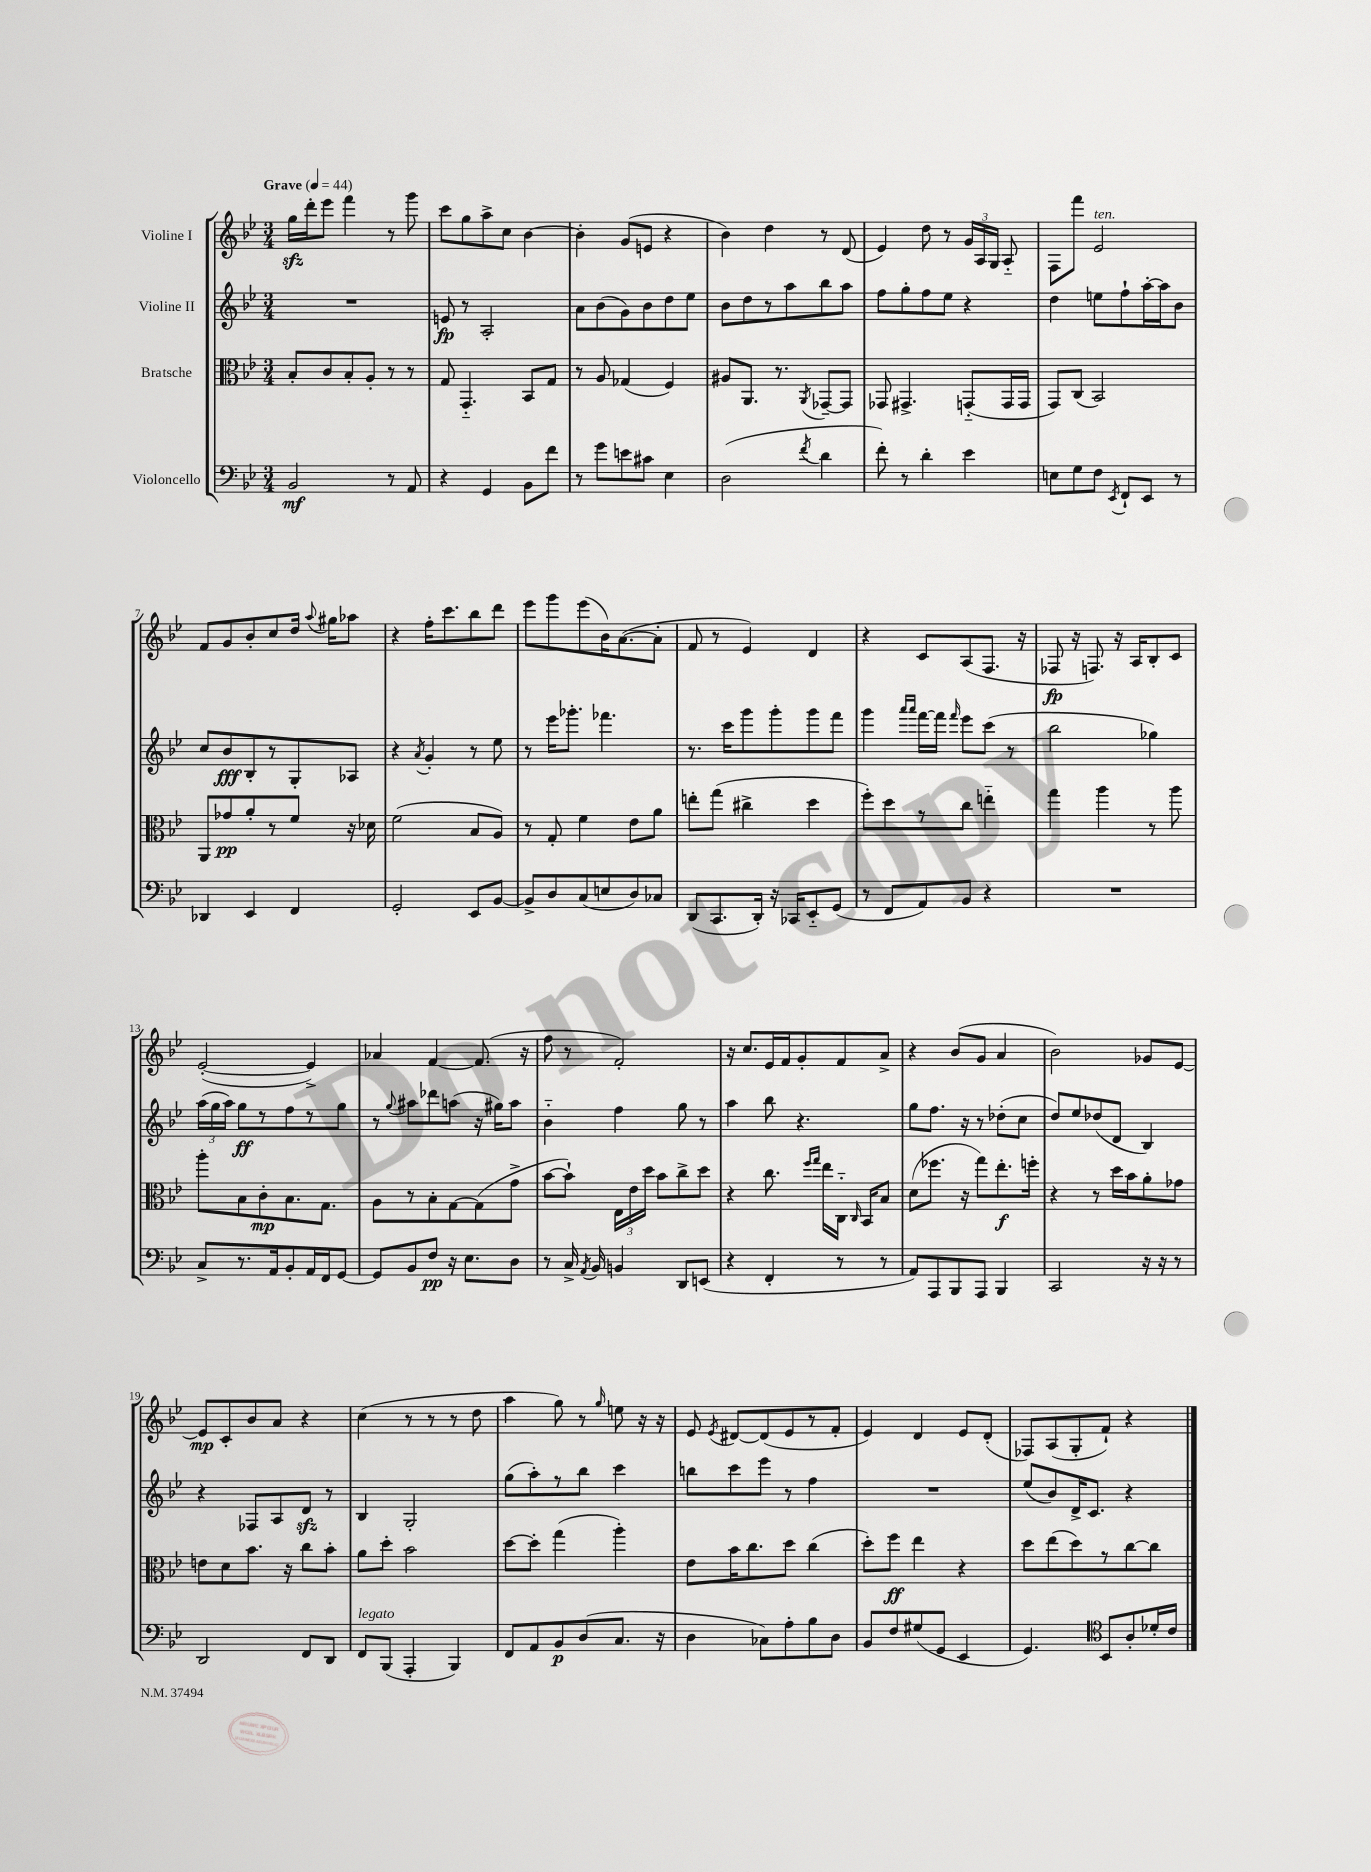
<<
\new StaffGroup <<
\new Staff = "s0" \with { instrumentName = "Violine I" } {
    \clef treble \key bes \major \numericTimeSignature \time 3/4 \tempo "Grave" 4 = 44
    \autoBeamOff g''16[\sfz d'''16-. ees'''8] f'''4 r8 g'''8 |
    c'''8[ g''8 a''8-> c''8] bes'4~ |
    bes'4-. g'8[( e'8] r4 |
    bes'4) d''4 r8 d'8( |
    ees'4) d''8 r8 \tuplet 3/2 { g'16[ a16 g16] } a8-_ |
    f8[ f'''8] ees'2^\markup { \italic "ten." } |
    f'8[ g'8 bes'8-. c''8 d''16] \appoggiatura { a''8 } gis''16[ aes''8] |
    r4 f''16[-. c'''8. bes''8 d'''8] |
    ees'''8[ g'''8 ees'''8( bes'16) a'8.~( a'8]-. |
    f'8 r8 ees'4) d'4 |
    r4 c'8[ a8( f8.] r16 |
    fes8\fp r16 f8.) r16 a16[ bes8-. c'8] |
    ees'2~-.( ees'4->) |
    aes'4 f'4~ f'8.( r16 |
    f''8 r8 f'2-.) |
    r16 c''8.[ ees'16 f'16 g'8-. f'8 a'8]-> |
    r4 bes'8[( g'8] a'4 |
    bes'2) ges'8[ ees'8]~ |
    ees'8[\mp c'8-. bes'8 a'8] r4 |
    c''4( r8 r8 r8 d''8 |
    a''4 g''8) r8 \grace { g''16 } e''8 r16 r16 |
    ees'8 \acciaccatura { ees'8 } dis'8[~ dis'8( ees'8 r8 f'8]-. |
    ees'4) d'4 ees'8[ d'8]-.( |
    fes8[) a8( g8-. f'8]-!) r4 \bar "|." |
}
\new Staff = "s1" \with { instrumentName = "Violine II" } {
    \clef treble \key bes \major \numericTimeSignature \time 3/4
    \autoBeamOff R2. |
    e'8\fp r8 a2-. |
    a'8[ bes'8( g'8) bes'8 d''8 ees''8] |
    bes'8[ d''8 r8 a''8 bes''8 a''8] |
    f''8[ g''8-. f''8 ees''8] r4 |
    d''4 e''8[ f''8-! a''16~-. a''16 bes'8] |
    c''8[ bes'8\fff bes8-. r8 g8-. aes8] |
    r4 \acciaccatura { a'8 } g'4-. r8 ees''8 |
    r8 ees'''16[ ges'''8.]-. fes'''4. |
    r8. c'''16[ g'''8 g'''8-. g'''8 f'''8] |
    g'''4 \grace { a'''16[ a'''16] } f'''16[~ f'''16] \grace { f'''16 } ees'''8[ c'''8]( r8 |
    bes''2 ges''4) |
    \tuplet 3/2 { a''16[( g''16 a''16]) } g''8[\ff r8 f''8 r8 g''8] |
    r8 \appoggiatura { g''8 } ais''8[ des'''8 a''8]( r16 gis''16[) a''8] |
    bes'4-_ f''4 g''8 r8 |
    a''4 bes''8 r4. |
    g''8[ f''8.] r16 r8 des''8[-.( c''8] |
    d''8[) ees''8 des''8( d'8] bes4) |
    r4 fes8[ a8 d'8]\sfz r8 |
    bes4 g2-. |
    g''8[( a''8-.) r8 bes''8] c'''4 |
    b''8[ c'''8 ees'''8] r8 f''4 |
    R2. |
    ees''8[( bes'8) d'16-> c'8.] r4 \bar "|." |
}
\new Staff = "s2" \with { instrumentName = "Bratsche" } {
    \clef alto \key bes \major \numericTimeSignature \time 3/4
    \autoBeamOff bes8[-. c'8 bes8-. a8]-. r8 r8 |
    g8 g,4.-_ bes,8[ g8] |
    r8 a8 ges4( f4) |
    ais8[ a,8.] r8. \acciaccatura { a,8 } ges,8[~-- ges,8] |
    ges,8 gis,4.-> g,8[-_( g,16 g,16] |
    g,8[) c8]( bes,2) |
    a,8[ ges'8\pp a'8-. r8 f'8] r16 des'16 |
    f'2( bes8[ a8]) |
    r8 g8-. f'4 ees'8[ a'8] |
    e''8[-. g''8]( cis''4-> d''4 |
    f''8[-.) d''8 r8 c''8] e''4-_ |
    g''4 a''4 r8 a''8 |
    a''8[-. bes8 c'8-.\mp bes8. g8.] |
    a8[ r8 bes8-. g8~ g8( g'8]-> |
    bes'8[~ bes'8]-!) \tuplet 3/2 { ees16[ ees'16 d''16] } bes'8[ c''8-> d''8] |
    r4 c''8. \grace { f''16[ g''16] } ees''16[ c16]-_ \grace { c16 } bes,16[ bes8] |
    d'8[( fes''8.] r16 g''8[) ees''8.-.\f f''16]-. |
    r4 r8 d''16[ bes'16 a'8-. ges'8] |
    e'8[ d'8 bes'8.] r16 c''8[ bes'8]-. |
    a'8[ d''8]-. bes'2 |
    d''8[~ d''8]-. g''4( a''4-.) |
    ees'8[ bes'16 c''8. d''8] c''4( |
    d''8[-.) f''8]\ff ees''4 r4 |
    d''8[ ees''8( d''8) r8 c''8~ c''8] \bar "|." |
}
\new Staff = "s3" \with { instrumentName = "Violoncello" } {
    \clef bass \key bes \major \numericTimeSignature \time 3/4
    \autoBeamOff bes,2\mf r8 a,8 |
    r4 g,4 bes,8[ f'8] |
    r8 g'8[ e'8 cis'8] ees4 |
    d2( \acciaccatura { f'8 } d'4 |
    f'8-.) r8 d'4-. ees'4 |
    e8[ g8 f8] \acciaccatura { ees,8 } f,8[-! ees,8] r8 |
    des,4 ees,4 f,4 |
    g,2-. ees,8[ bes,8]~ |
    bes,8[-> d8 c8( e8 d8) ces8] |
    d,8[( c,8. d,16]-.) r16 ces,16[ ees,8-_ g,8]( |
    r8 f,8[ a,8) bes,8] r4 |
    R2. |
    c8[-> r8. a,16 bes,8-. a,16 f,16 g,8]~ |
    g,8[ bes,8 f8]\pp r16 ees8.[ d8] |
    r8 c16-> \acciaccatura { a,8 } bes,16 b,4 d,8[ e,8]( |
    r4 f,4-. r8 r8 |
    a,8[) a,,8 bes,,8 a,,8] bes,,4 |
    c,2 r16 r16 r8 |
    d,2 f,8[ d,8] |
    f,8[^\markup { \italic "legato" } bes,,8]( a,,4-. bes,,4) |
    f,8[ a,8 bes,8\p d8( c8.] r16 |
    d4 ces8[) a8-. bes8 d8] |
    bes,8[ f8 gis8( g,8] ees,4 |
    g,4.) \clef tenor bes,8[ a8-. des'16-. c'16] \bar "|." |
}
>>
>>
